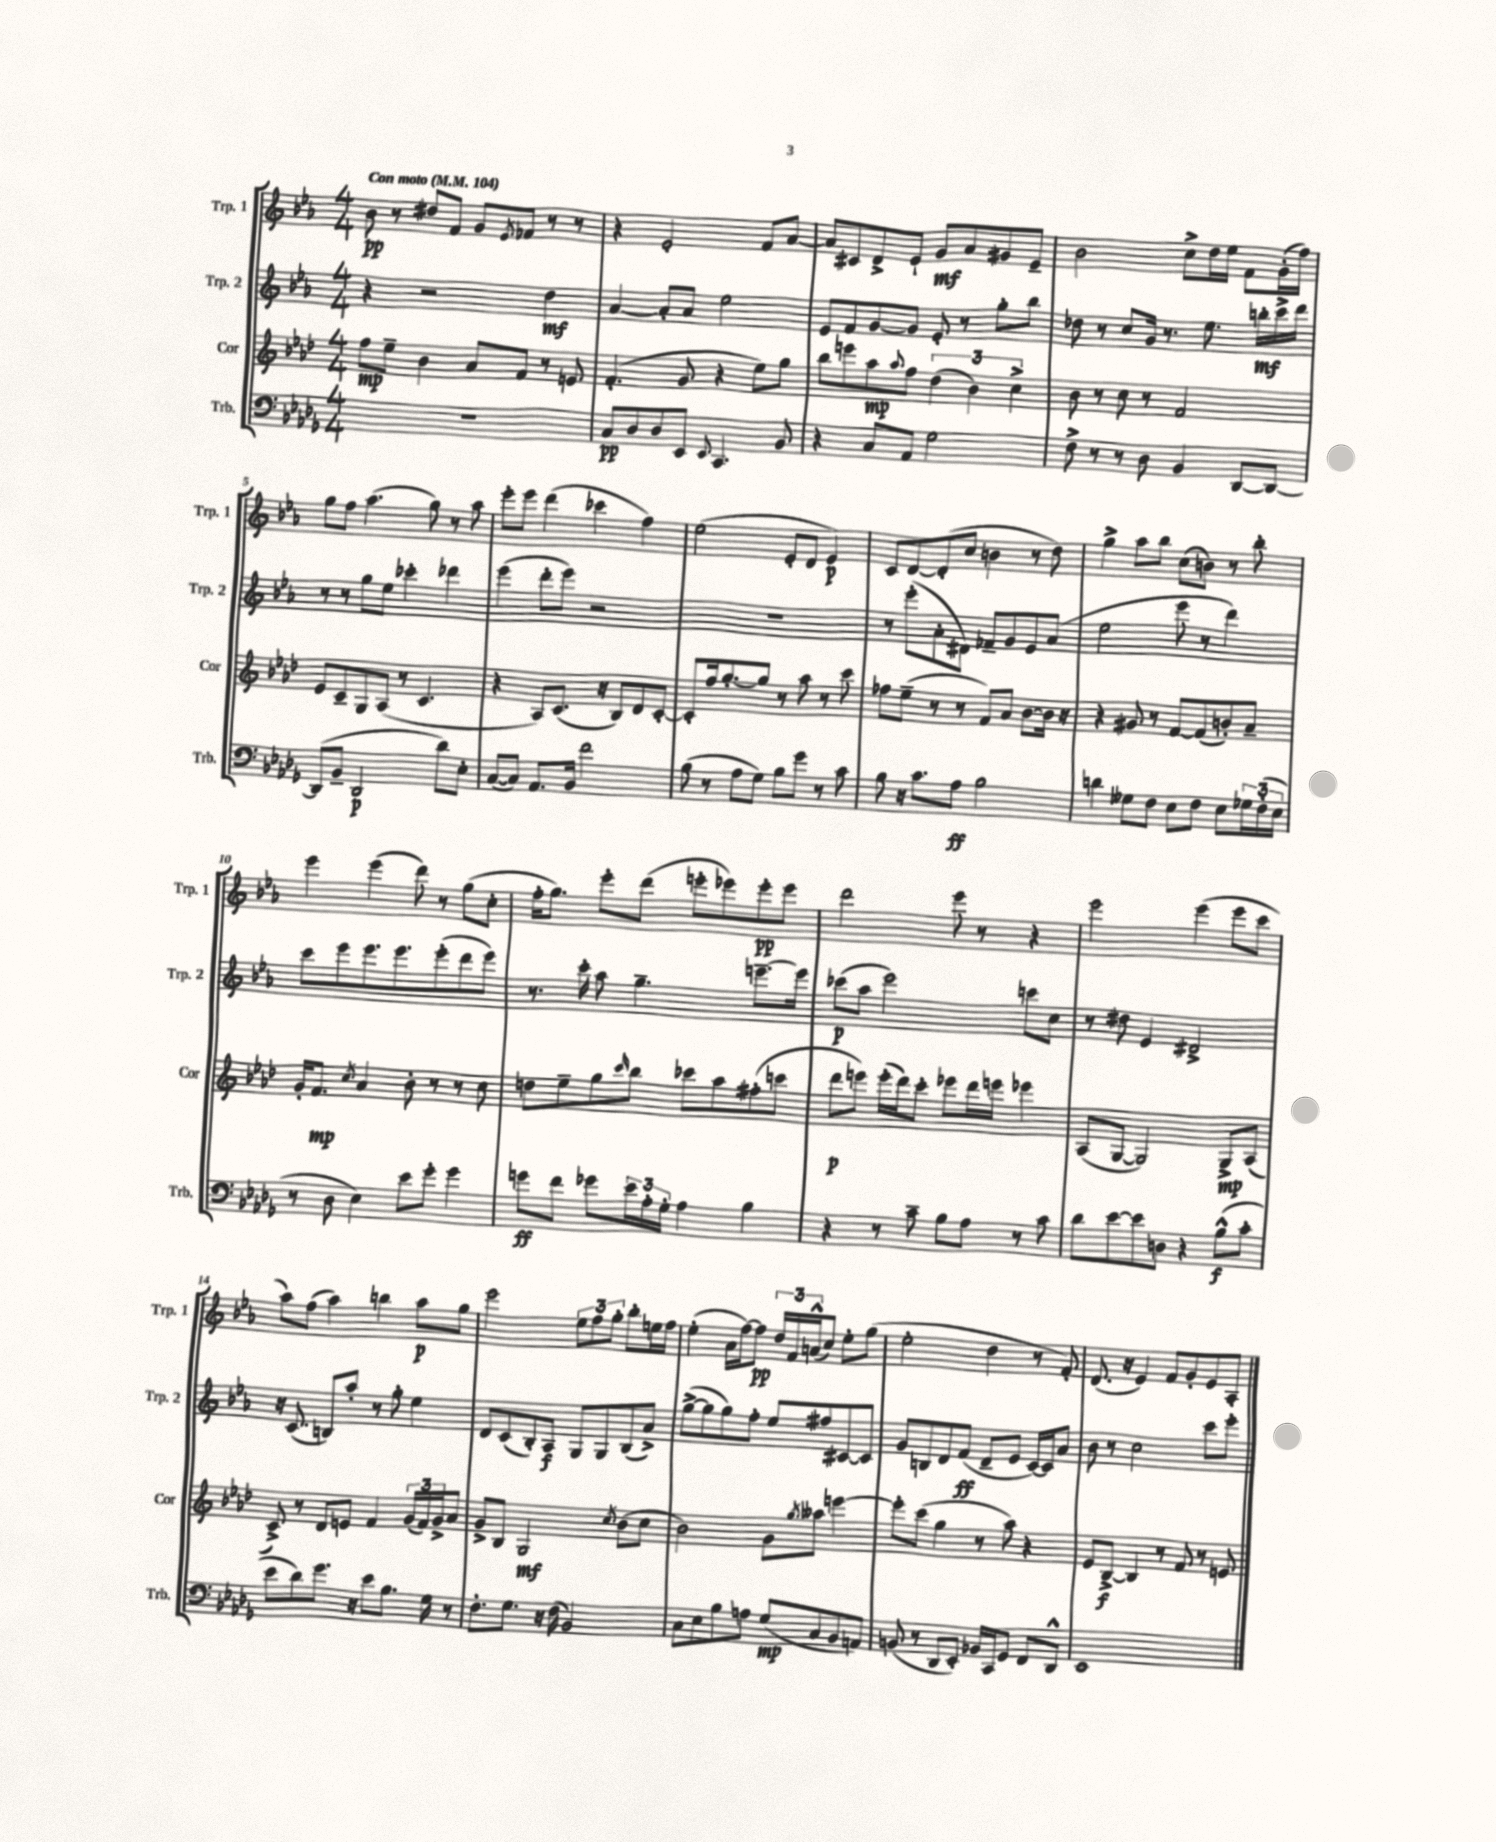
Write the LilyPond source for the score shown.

<<
\new StaffGroup <<
\new Staff = "s0" \with { instrumentName = "Trp. 1" shortInstrumentName = "Trp. 1" } {
    \clef treble \key ees \major \numericTimeSignature \time 4/4 \tempo "Con moto" 4 = 104
    bes'8\pp r8 dis''8 f'8 g'8 \acciaccatura { ees'8 } fes'8 r8 r8 |
    r4 ees'2-. f'8 aes'8~ |
    aes'8 cis'8 d'8-> ees'8-! g'8\mf aes'8 gis'8 ees'8-- |
    bes'2 c''8-> d''16 ees''16 f'8 g'16-.( f''16) |
    g''8 f''8 aes''4.( g''8) r8 aes''8 |
    ees'''8-. ees'''8 d'''4( ces'''4 f''4) |
    ees''2( ees'8-. d'8 ees'4\p) |
    c'8 d'8~ d'8-.( c''8 b'4 r8 d''8) |
    g''4-> aes''8 bes''8 c''8( b'8) r8 bes''8-. |
    ees'''4 ees'''4( d'''8) r8 g''8( c''8-. |
    f''16-. g''8.) ees'''8-. d'''8( e'''8-. ees'''8) ees'''8-.\pp ees'''8 |
    d'''2 ees'''8 r8 r4 |
    ees'''2 ees'''4( ees'''8 c'''8 |
    aes''8) f''8( aes''4) b''4 aes''8\p g''8 |
    ees'''2 \tuplet 3/2 { ees''8 f''8 g''8-. } bes''8-. e''16 f''16 |
    ees''4-.( aes'16 f''16~) f''8\pp \tuplet 3/2 { d''16 f'16 a'16-^( } c''8) ees''8-. g''8( |
    ees''2-. d''4 r8 f'8-.) |
    d'8.( r16 ees'4) f'8 g'8-. ees'8 aes8-. \bar "|." |
}
\new Staff = "s1" \with { instrumentName = "Trp. 2" shortInstrumentName = "Trp. 2" } {
    \clef treble \key ees \major \numericTimeSignature \time 4/4
    r4 r2 d''4\mf |
    aes'4~ aes'8-. aes'8 ees''2 |
    ees'8 f'8 g'8~ g'8 ees'8-. r8 g''8-. bes''8 |
    des''8 r8 c''8 g'16 r8. ees''8. b''16-.\mf c'''16-> d'''16 |
    r8 r8 g''8 ees''8 ces'''4-. des'''4 |
    ees'''4( d'''8-. ees'''8) r2 |
    R1 |
    r8 ees'''8-.( aes'8-. dis'8) fes'8-- g'8 ees'8 aes'8( |
    ees''2 ees'''8 r8 d'''4) |
    c'''8 ees'''8 ees'''8. ees'''8. ees'''8-.( d'''8 ees'''8) |
    r8. c'''16-. aes''8 g''4.-- e'''8.~-- e'''16 |
    ces'''8\p( aes''8 ees'''2) c'''8 c''8 |
    r8 dis''8 ees'4 dis'2-> |
    r16 c'8.( b8) aes''8-. r8 g''8-. ees''4 |
    d'8 c'8( bes8-.) aes8\f g8 g8 bes8( aes'8->) |
    g''8~->( g''8 g''8) f''8-. ees''8 fis''8 cis'8~ cis'8 |
    g'8 b8 d'8 f'8\ff( d'8-- ees'8 c'16~) c'16 aes'8 |
    bes'8 r8 c''2 c'''8 ees'''8-. \bar "|." |
}
\new Staff = "s2" \with { instrumentName = "Cor" shortInstrumentName = "Cor" } {
    \clef treble \key aes \major \numericTimeSignature \time 4/4
    f''8\mp ees''8-- bes'4 aes'8 f'8 r8 e'8 |
    f'4.-.( g'8 r4 ees''8) g''8 |
    bes''8 e'''8 aes''8\mp \appoggiatura { aes''8 } f''8 \tuplet 3/2 { des''4( bes'4) c''4-> } |
    bes'8 r8 c''8 r8 f'2 |
    ees'8 c'8-- g8 aes8( r8 c'4. |
    r4 aes8) c'8.( r16 bes8) des'8 c'8~-. |
    c'8-. f''16 g''8.~-. g''8 r8 aes''8 r8 c'''8 |
    fes''8 ees''8--( r8 r8 f'8) aes'8 bes'8~ bes'16 r16 |
    r4 gis'8 r8 f'8~ f'8( b'8-.) aes'8-- |
    g'16-. f'8.\mp \acciaccatura { c''8 } aes'4 bes'8-. r8 r8 c''8 |
    d''8 ees''8-- g''8 \grace { c'''16 } bes''8 ces'''8 aes''8 fis''8-.( c'''8 |
    des'''8\p e'''8) e'''16-.( des'''16) c'''8-. ees'''8 des'''16 e'''16 ees'''4 |
    aes8( g8~ g2) g8->\mp aes8( |
    c'8->) r8 des'8 e'8 f'4 \tuplet 3/2 { g'16( f'16) g'16-> } aes'8 |
    g'8-> bes8 g2\mf \acciaccatura { c''8 } bes'8( c''8 |
    bes'2) g'8 \acciaccatura { g''8 } aeses''8 e'''4~ |
    e'''8-. c'''8( g''4 r8 aes''8) r4 |
    ees'8 bes8~->\f bes4 r8 f'8 r8 e'8 \bar "|." |
}
\new Staff = "s3" \with { instrumentName = "Trb." shortInstrumentName = "Trb." } {
    \clef bass \key des \major \numericTimeSignature \time 4/4
    R1 |
    c8\pp des8 des8 ees,8 \appoggiatura { ees,8 } c,4. bes,8 |
    r4 c8 aes,8 ges2 |
    f8-> r8 r8 des8 bes,4 des,8~ des,8~ |
    des,8( bes,8-- des,2\p des'8) ees8-. |
    c8~( c8) aes,8. bes,16 f'2 |
    bes8( r8 aes8 ges8) bes8 ges'8 r8 c'8 |
    bes8 r16 c'8. aes8\ff bes2 |
    d'4 geses8 f8 ees8 f8 ees8 \tuplet 3/2 { ges16 f16-.( ees16 } |
    r8 des8 ees4) ees'8 ges'8-. ges'4 |
    g'8\ff f'8 ges'8 \tuplet 3/2 { ees'16 aes16-. ges16-. } aes4 bes4 |
    r4 r8 c'8-- bes8 aes8 r8 c'8 |
    des'8 ees'8~ ees'8 d8 r4 bes8-^\f( c'8-. |
    ees'8 des'8) ges'8. r16 ees'8 bes8. ges16 r8 |
    f8.-. ges8. r16 f16( bes,2) |
    c8 ees8 bes8 a8 ges8\mp( c8 bes,8 a,8) |
    b,8( r8 des,8 ees,8-.) bes,16 c,16 ges,8 f,8 des,8-^ |
    ees,1 \bar "|." |
}
>>
>>
